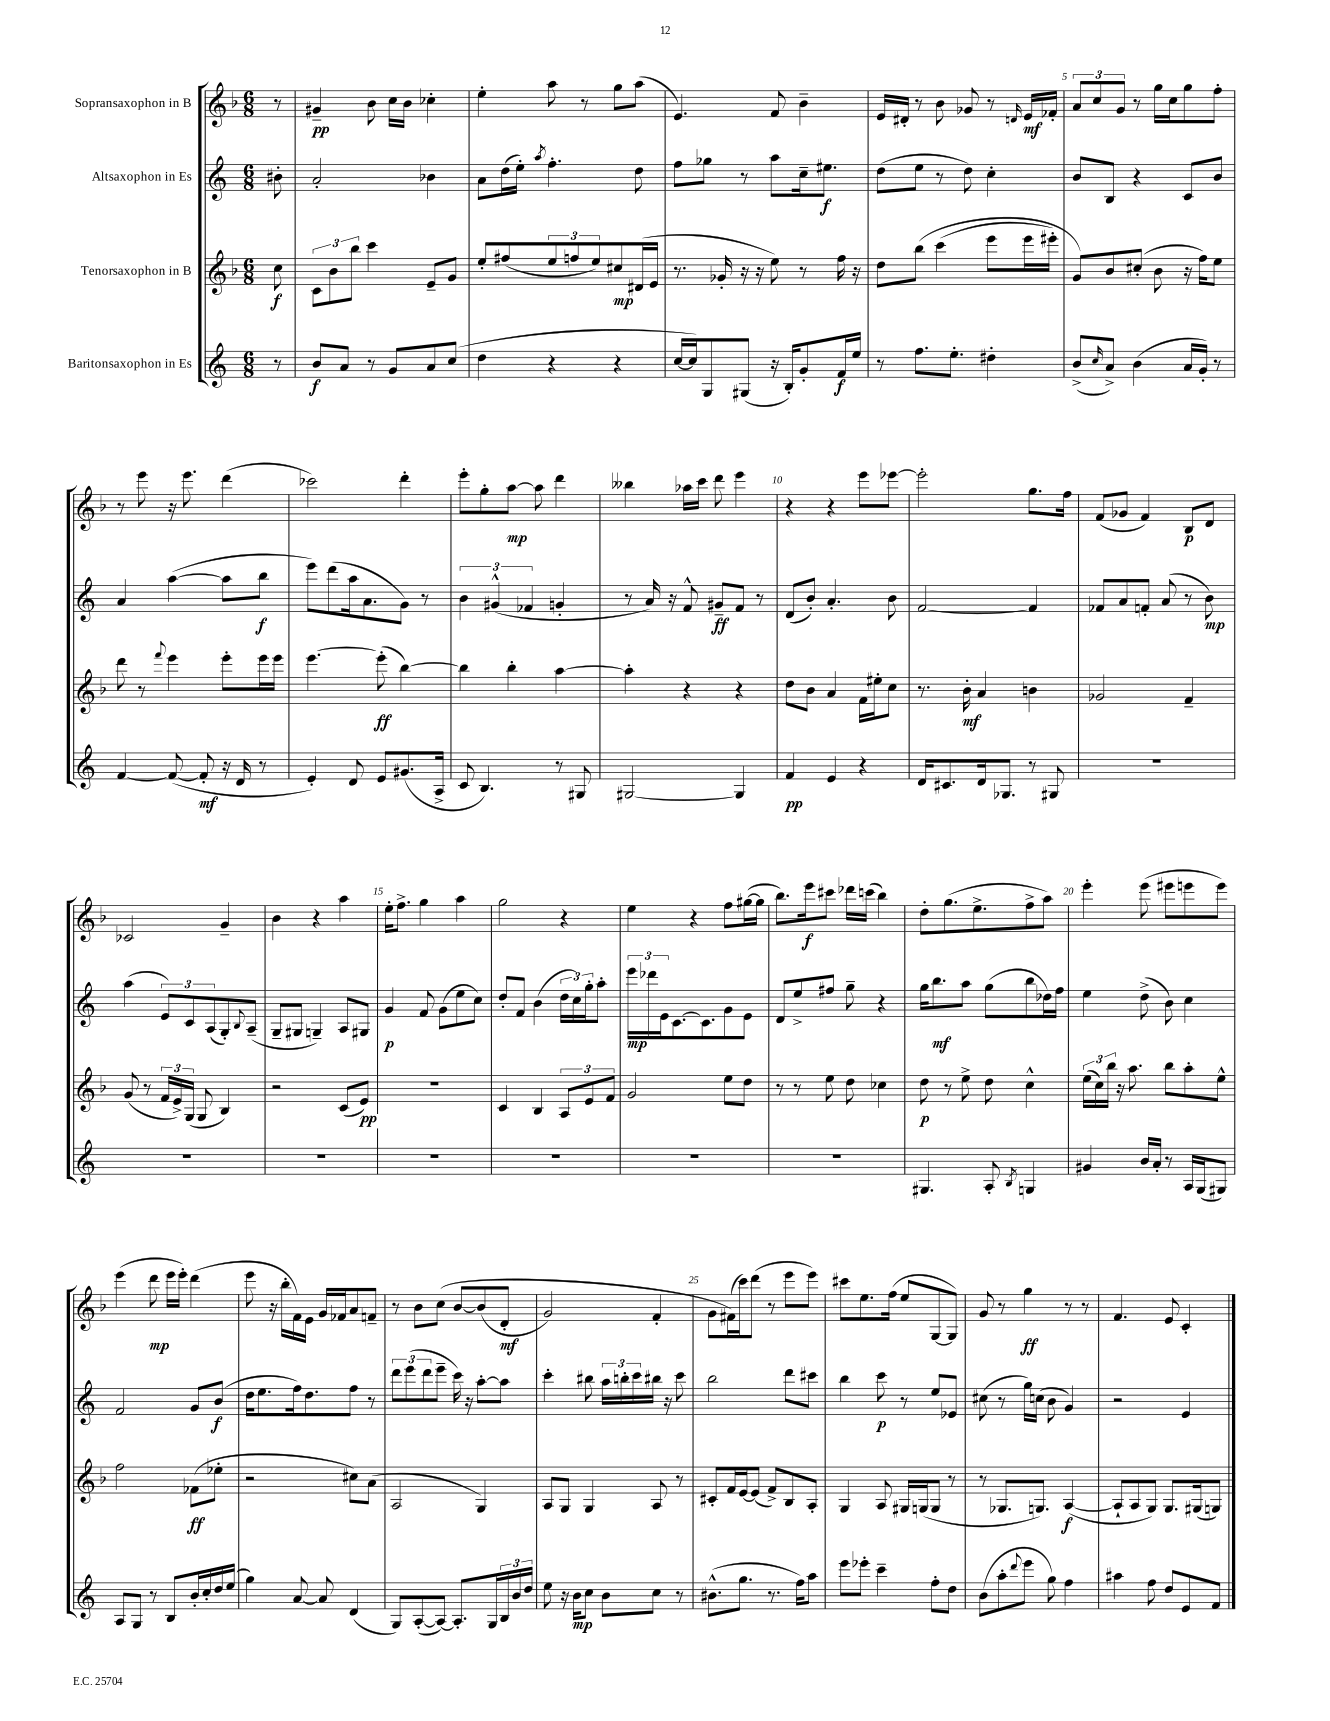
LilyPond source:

<<
\new StaffGroup <<
\new Staff = "s0" \with { instrumentName = "Sopransaxophon in B" } {
    \clef treble \key f \major \numericTimeSignature \time 6/8 \partial 8
    r8 |
    gis'4--\pp bes'8 c''16 bes'16 ces''4-. |
    e''4-. a''8 r8 g''8 a''8( |
    e'4.) f'8 bes'4-- |
    e'16 dis'16-. r8 bes'8 ges'8 r8 \grace { d'16 } e'16\mf fes'16-. |
    \tuplet 3/2 { a'8 c''8 g'8 } r8 g''16 c''16 g''8 f''8-. |
    r8 e'''8 r16 e'''8. d'''4( |
    ces'''2) d'''4-. |
    e'''8-. g''8-. a''8~\mp a''8 d'''4 |
    beses''4 aes''16 c'''16 d'''8 e'''4 |
    r4 r4 e'''8 ees'''8~ |
    ees'''2-. g''8. f''16 |
    f'8( ges'8 f'4) bes8\p d'8 |
    ces'2 g'4-- |
    bes'4 r4 a''4 |
    e''16-. f''8.-> g''4 a''4 |
    g''2 r4 |
    e''4 r4 f''8 gis''16~( gis''16 |
    bes''8.) e'''16\f cis'''8 des'''16 c'''16( bes''4) |
    d''8-. g''8.( e''8.-> f''8-> a''8) |
    e'''4-. e'''8( eis'''8 e'''8 e'''8) |
    e'''4( d'''8\mp e'''16 e'''16-.) d'''4( |
    e'''8 r16 bes''16-. f'16) e'16 g'16 fes'16 a'8 f'8-- |
    r8 bes'8 c''8\( bes'8~ bes'8( d'8-.\mf |
    g'2) f'4-. |
    g'8 fis'16(\) c'''16) d'''8( r8 e'''8 e'''8) |
    cis'''8 e''8. f''16( e''8 g8~ g8) |
    g'8 r8 g''4\ff r8 r8 |
    f'4. e'8 c'4-. \bar "|." |
}
\new Staff = "s1" \with { instrumentName = "Altsaxophon in Es" } {
    \clef treble \key c \major \numericTimeSignature \time 6/8 \partial 8
    bis'8-. |
    a'2-. bes'4 |
    a'8 d''16( e''16-.) \acciaccatura { a''8 } f''4.-. d''8 |
    f''8 ges''8 r8 a''8 c''16-- eis''8.\f |
    d''8( e''8 r8 d''8) c''4-. |
    b'8 b8 r4 c'8 b'8 |
    a'4 a''4~( a''8 b''8\f |
    e'''8) d'''8( a''16 a'8. g'8) r8 |
    \tuplet 3/2 { b'4 gis'4-^( fes'4 } g'4-. |
    r8 a'16) r16 f'8-^ gis'8--\ff f'8 r8 |
    d'8( b'8-.) a'4.-. b'8 |
    f'2~ f'4 |
    fes'8 a'8 f'8-. a'8( r8 b'8\mp) |
    a''4( \tuplet 3/2 { e'8) c'8 a8( } g8-.) \appoggiatura { b8 } a8--( |
    g8-- gis8 g4--) a8 gis8 |
    g'4\p f'8 g'8( e''8 c''8) |
    d''8-. f'8 b'4( \tuplet 3/2 { d''16 c''16) g''16-. } a''8-. |
    \tuplet 3/2 { e'''16\mp des'''16 e'16 } c'8.~ c'8. g'8 e'8 |
    d'8 e''8-> fis''8 g''8-- r4 |
    g''16 b''8.\mf a''8 g''8( b''8 des''16) f''16 |
    e''4 d''8->( b'8) c''4 |
    f'2 g'8 b'8\f( |
    d''16 e''8. f''16) d''8. f''8 r8 |
    \tuplet 3/2 { d'''8 e'''8( d'''8 } e'''8-- c'''16) r16 a''8~-. a''8 |
    c'''4-. bis''8 \tuplet 3/2 { a''16 b''16-. c'''16 } bis''16 r16 c'''8 |
    b''2 d'''8 cis'''8 |
    b''4 c'''8\p r8 e''8 ees'8 |
    cis''8( r8 g''16) c''16( b'8 g'4) |
    r2 e'4 \bar "|." |
}
\new Staff = "s2" \with { instrumentName = "Tenorsaxophon in B" } {
    \clef treble \key f \major \numericTimeSignature \time 6/8 \partial 8
    c''8\f |
    \tuplet 3/2 { c'8 bes'8 bes''8 } c'''4 e'8-- g'8 |
    e''8-. fis''8( \tuplet 3/2 { e''8 f''8 e''8) } cis''8\mp dis'16( e'16 |
    r8. ges'16-. r16 r16 e''8) r8 f''16 r16 |
    d''8 bes''8\( c'''4( e'''8 e'''16 eis'''16-.) |
    g'8\) bes'8 cis''8-.( bes'8 r16 f''16) e''8 |
    d'''8 r8 \appoggiatura { f'''8 } e'''4 e'''8-. e'''16 e'''16 |
    e'''4.~ e'''8-.\ff( bes''4~) |
    bes''4 bes''4-. a''4~ |
    a''4-. r4 r4 |
    d''8 bes'8 a'4 f'16 eis''16-. c''8 |
    r8. bes'16-.\mf a'4 b'4 |
    ges'2 f'4-- |
    g'8( r8 \tuplet 3/2 { f'16 e'16->) g16( } g8 bes4) |
    r2 c'8( e'8\pp) |
    R2. |
    c'4 bes4 \tuplet 3/2 { a8 e'8 f'8 } |
    g'2 e''8 d''8 |
    r8 r8 e''8 d''8 ces''4 |
    d''8\p r8 e''8-> d''8 c''4-^ |
    \tuplet 3/2 { e''16( c''16) bes''16 } r16 a''8. bes''8 a''8-. e''8-^ |
    f''2 fes'8\ff( ees''8-. |
    r2 cis''8) a'8( |
    a2 g4) |
    a8 g8 g4 a8 r8 |
    cis'8-. f'16 e'16~ e'8( f'8->) bes8 a8-. |
    g4 a8 gis16 g16( g8 r8 |
    r8 ges8. g8.) a4~\f( |
    a8-! a8 g8) g8. gis16( g8) \bar "|." |
}
\new Staff = "s3" \with { instrumentName = "Baritonsaxophon in Es" } {
    \clef treble \key c \major \numericTimeSignature \time 6/8 \partial 8
    r8 |
    b'8\f a'8 r8 g'8 a'8 c''8( |
    d''4 r4 r4 |
    c''16~ c''16) g8 gis8( r16 b16-.) g'8-. f'16\f e''16 |
    r8 f''8. e''8.-. dis''4-. |
    b'8->( \grace { c''16 } a'8->) b'4( a'16 g'16-.) r8 |
    f'4~ f'8~( f'8-.\mf r16 d'16 r8 |
    e'4-.) d'8 e'8 gis'8.( a16-> |
    c'8 b4.) r8 gis8 |
    gis2~ gis4 |
    f'4\pp e'4 r4 |
    d'16 cis'8. d'16 ges8. r8 gis8 |
    R2. |
    R2. |
    R2. |
    R2. |
    R2. |
    R2. |
    R2. |
    gis4. a8-. \acciaccatura { b8 } g4 |
    gis'4 b'16 a'16-. r8 a16 g16( gis8) |
    a8 g8 r8 b8 b'16-. c''16-. d''16 e''16( |
    g''4) a'8~ a'8 d'4( |
    g8) a8~-.( a8~) a8.-. g16 \tuplet 3/2 { b16 b'16 d''16 } |
    e''8 r16 b'16\mp c''8 b'8 c''8 r8 |
    bis'8.-^( g''8. r8. f''16) a''8 |
    e'''8 ees'''8-. c'''4-- f''8-. d''8 |
    b'8( a''8-. \appoggiatura { d'''8 } e'''8 g''8) f''4 |
    ais''4 f''8 d''8 e'8 f'8 \bar "|." |
}
>>
>>
\layout { \context { \Score \override BarNumber.break-visibility = ##(#f #t #t) barNumberVisibility = #(every-nth-bar-number-visible 5) } }
